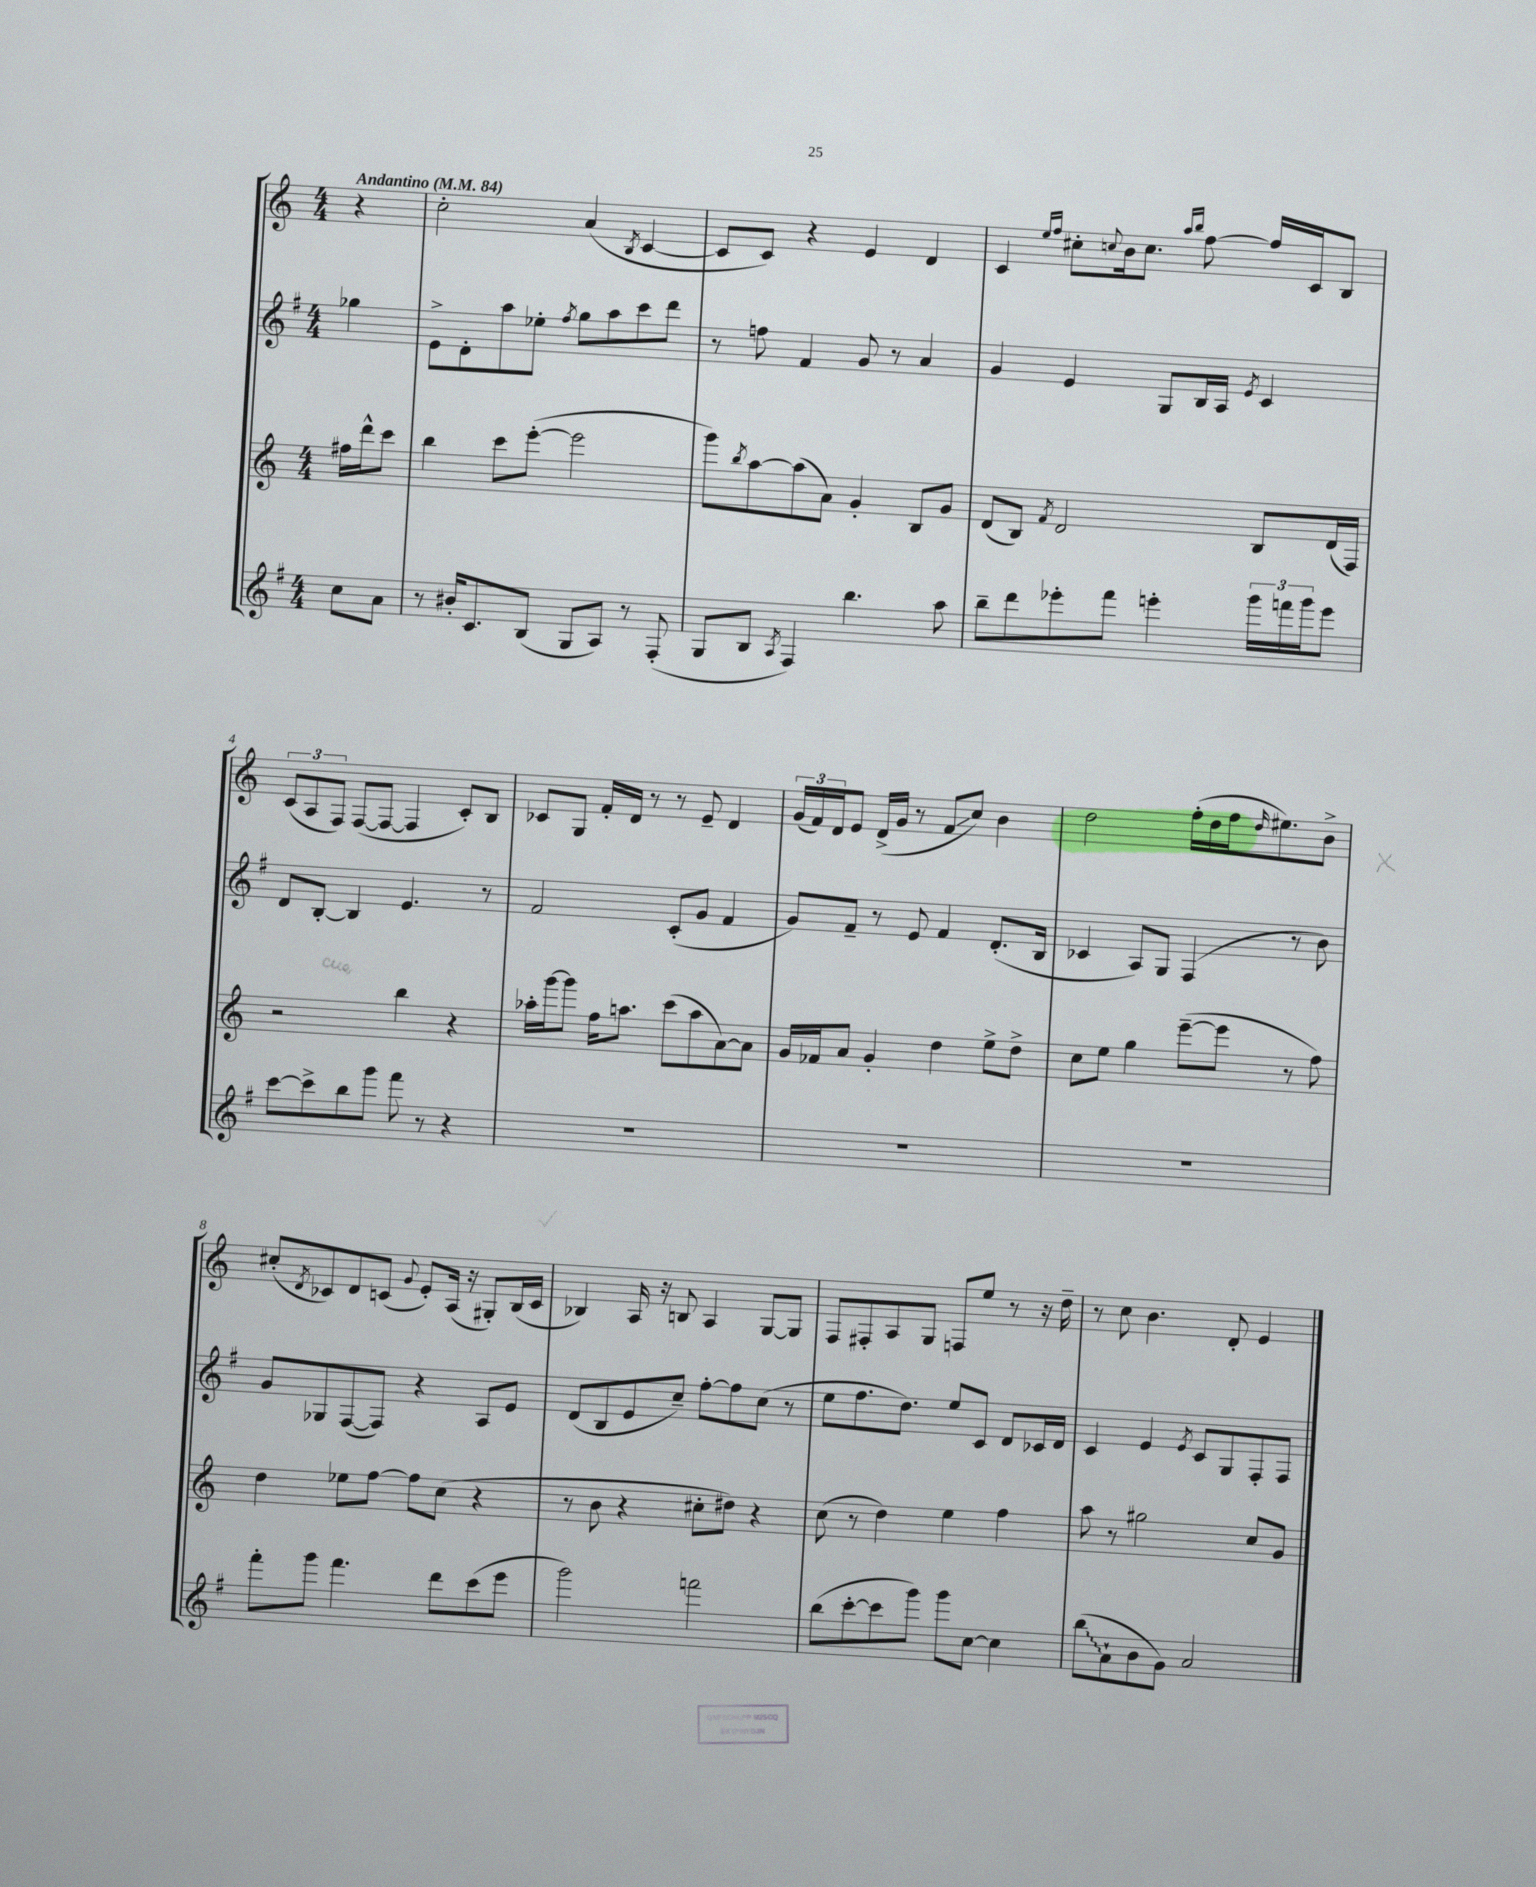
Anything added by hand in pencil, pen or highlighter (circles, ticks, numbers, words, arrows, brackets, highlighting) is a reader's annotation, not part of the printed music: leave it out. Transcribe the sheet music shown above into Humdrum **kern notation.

**kern	**kern	**kern	**kern
*staff4	*staff3	*staff2	*staff1
*clefG2	*clefG2	*clefG2	*clefG2
*k[f#]	*k[]	*k[f#]	*k[]
*M4/4	*M4/4	*M4/4	*M4/4
*MM84	*MM84	*MM84	*MM84
8cc\L	16ff#\LL	4gg-\	4r
.	16ddd^^\J	.	.
8a\J	8ccc\J	.	.
=	=	=	=
8r	4bb\	8e^\L	2cc'\
16b#'/LK	.	8d'\	.
8.c/	.	.	.
.	8ccc\L	8aa\	.
(8B/J	([8eee'\J	8ee-'\J	.
.	.	8qff#/	.
8G/L	2eee\]	8gg\L	(4a/
8A/J)	.	8aa\	.
.	.	.	8qB/
8r	.	8ccc\	[4c/
(8F#'/	.	8ddd\J	.
=	=	=	=
8G/L	8ggg\L)	8r	8c/]L
.	8qbb/	.	.
8B/J	[8aa\	8ff\	8c/J)
8qA/	.	.	.
4F#/)	(8aa\]	4f#/	4r
.	8a\J)	.	.
4.bb\	4g'/	8g/	4e/
.	.	8r	.
.	8B/L	4a/	4d/
8aa\	8g/J	.	.
=	=	=	=
8bb~\L	(8d/L	4g/	4c/
8ddd\	8B/J)	.	.
.	.	.	16qqee/LL
.	8qf/	.	16qqff/JJ
8eee-'\	2d/	4e/	8cc#'\L
.	.	.	8qqcc/
8fff#\J	.	.	16b\k
.	.	.	8.cc\J
4eee'\	.	8G/L	.
.	.	.	16qqaa/LL
.	.	.	16qqbb/JJ
.	.	16B/L	[8ff\
.	.	16A/JJ	.
.	.	8qe/	.
24ggg\LL	8B/L	4c/	16ff/]LL
24fff\	.	.	.
.	.	.	16c/J
24ggg\J	.	.	.
8eee\J	(16d/L	.	8B/J
.	16F/JJ)	.	.
=	=	=	=
[8ccc\L	2r	8d/L	(12c/L
.	.	.	12A/
8ccc^\]	.	[8B'/J	.
.	.	.	12F/J)
8bb\	.	4B/]	([8F/L
8ggg\J	.	.	8F/_J
8fff#\	4bb\	4.e/	4F/]
8r	.	.	.
4r	4r	.	8c'/L)
.	.	8r	8B/J
=	=	=	=
1r	16aa-'\LL	2f#/	8c-/L
.	[16ggg\J	.	.
.	8ggg\]J	.	8G/J
.	16ff\LK	.	16f'/LL
.	8.aa\J	.	16d/JJ
.	.	.	8r
.	(8ccc\L	(8c'/L	8r
.	8aa\	8g/J	8e~/
.	[8a\)	4f#/	4d/
.	8a\]J	.	.
=	=	=	=
1r	16g/LL	8g/L)	(24g/LL
.	.	.	24f/)
.	16f-/J	.	.
.	.	.	24d/J
.	8a/J	8f#~/J	8e/J
.	4g'/	8r	(16d^/LL
.	.	.	16g/JJ
.	.	8e/	8r
.	4dd\	4f#/	8f/L
.	.	.	8cc/J)
.	8ee^\L	(8.d'/L	4b\
.	8dd^\J	.	.
.	.	16B/Jk	.
=	=	=	=
1r	8cc\L	4c-/	2dd\
.	8ee\J	.	.
.	4gg\	8A/L)	.
.	.	8G/J	.
.	([8eee~\L	(4F#/	(16ff'\LL
.	.	.	16dd\
.	8eee\]J	.	16ff\J
.	.	.	16qqdd/
.	.	.	8.ee#\)
.	8r	8r	.
.	8ff\)	8b\)	8b^\J
=	=	=	=
8fff#'\L	4dd\	8g/L	(8cc#'/L
.	.	.	8qd/
8ggg\J	.	8G-/	8c-/)
4.fff#\	8ee-\L	([8F#/	8d/
.	[8ff\J	8F#/]J)	(8c/J
.	.	.	8qqg/
.	8ff\]L	4r	8e'/L)
8ddd\L	(8cc\J	.	(16A/Jk
.	.	.	16r
(8ccc\	4r	8A/L	8G#'/L)
8eee\J	.	8e/J	(16B/L
.	.	.	16c/JJ
=	=	=	=
2ggg\)	8r	(8d/L	4B-/)
.	8b\	8B/	.
.	4r	8e/	16A/
.	.	.	16r
.	.	8cc~/J)	8B/
2fff\	8cc#'\L	[8ff#'\L	4A/
.	8dd#\J)	8ff#\]	.
.	4r	(8cc\J	[8G/L
.	.	8r	8G/]J
=	=	=	=
(8bb\L	(8cc\	8ee\L	8F/L
[8ccc'\	8r	8.ff#\	8F#'/
8ccc\]	4dd\)	.	8A/
.	.	8.dd\J)	.
8ggg\J)	.	.	8G/J
8ggg\L	4ee\	8ee/L	8F/L
[8cc\J	.	8c/J	8ee/J
4cc\]	4ff\	8d/L	8r
.	.	16c-/L	16r
.	.	16d/JJ	16dd~\
=	=	=	=
(8bb\L	8aa\	4c/	8r
8a`\	8r	.	8cc\
8b\	2gg#\	4e/	4.b\
8g\J)	.	.	.
.	.	8qe/	.
2a/	.	8c/L	.
.	.	8G/	8d'/
.	8cc/L	8F#'/	4e/
.	8g/J	8F#/J	.
==	==	==	==
*-	*-	*-	*-
